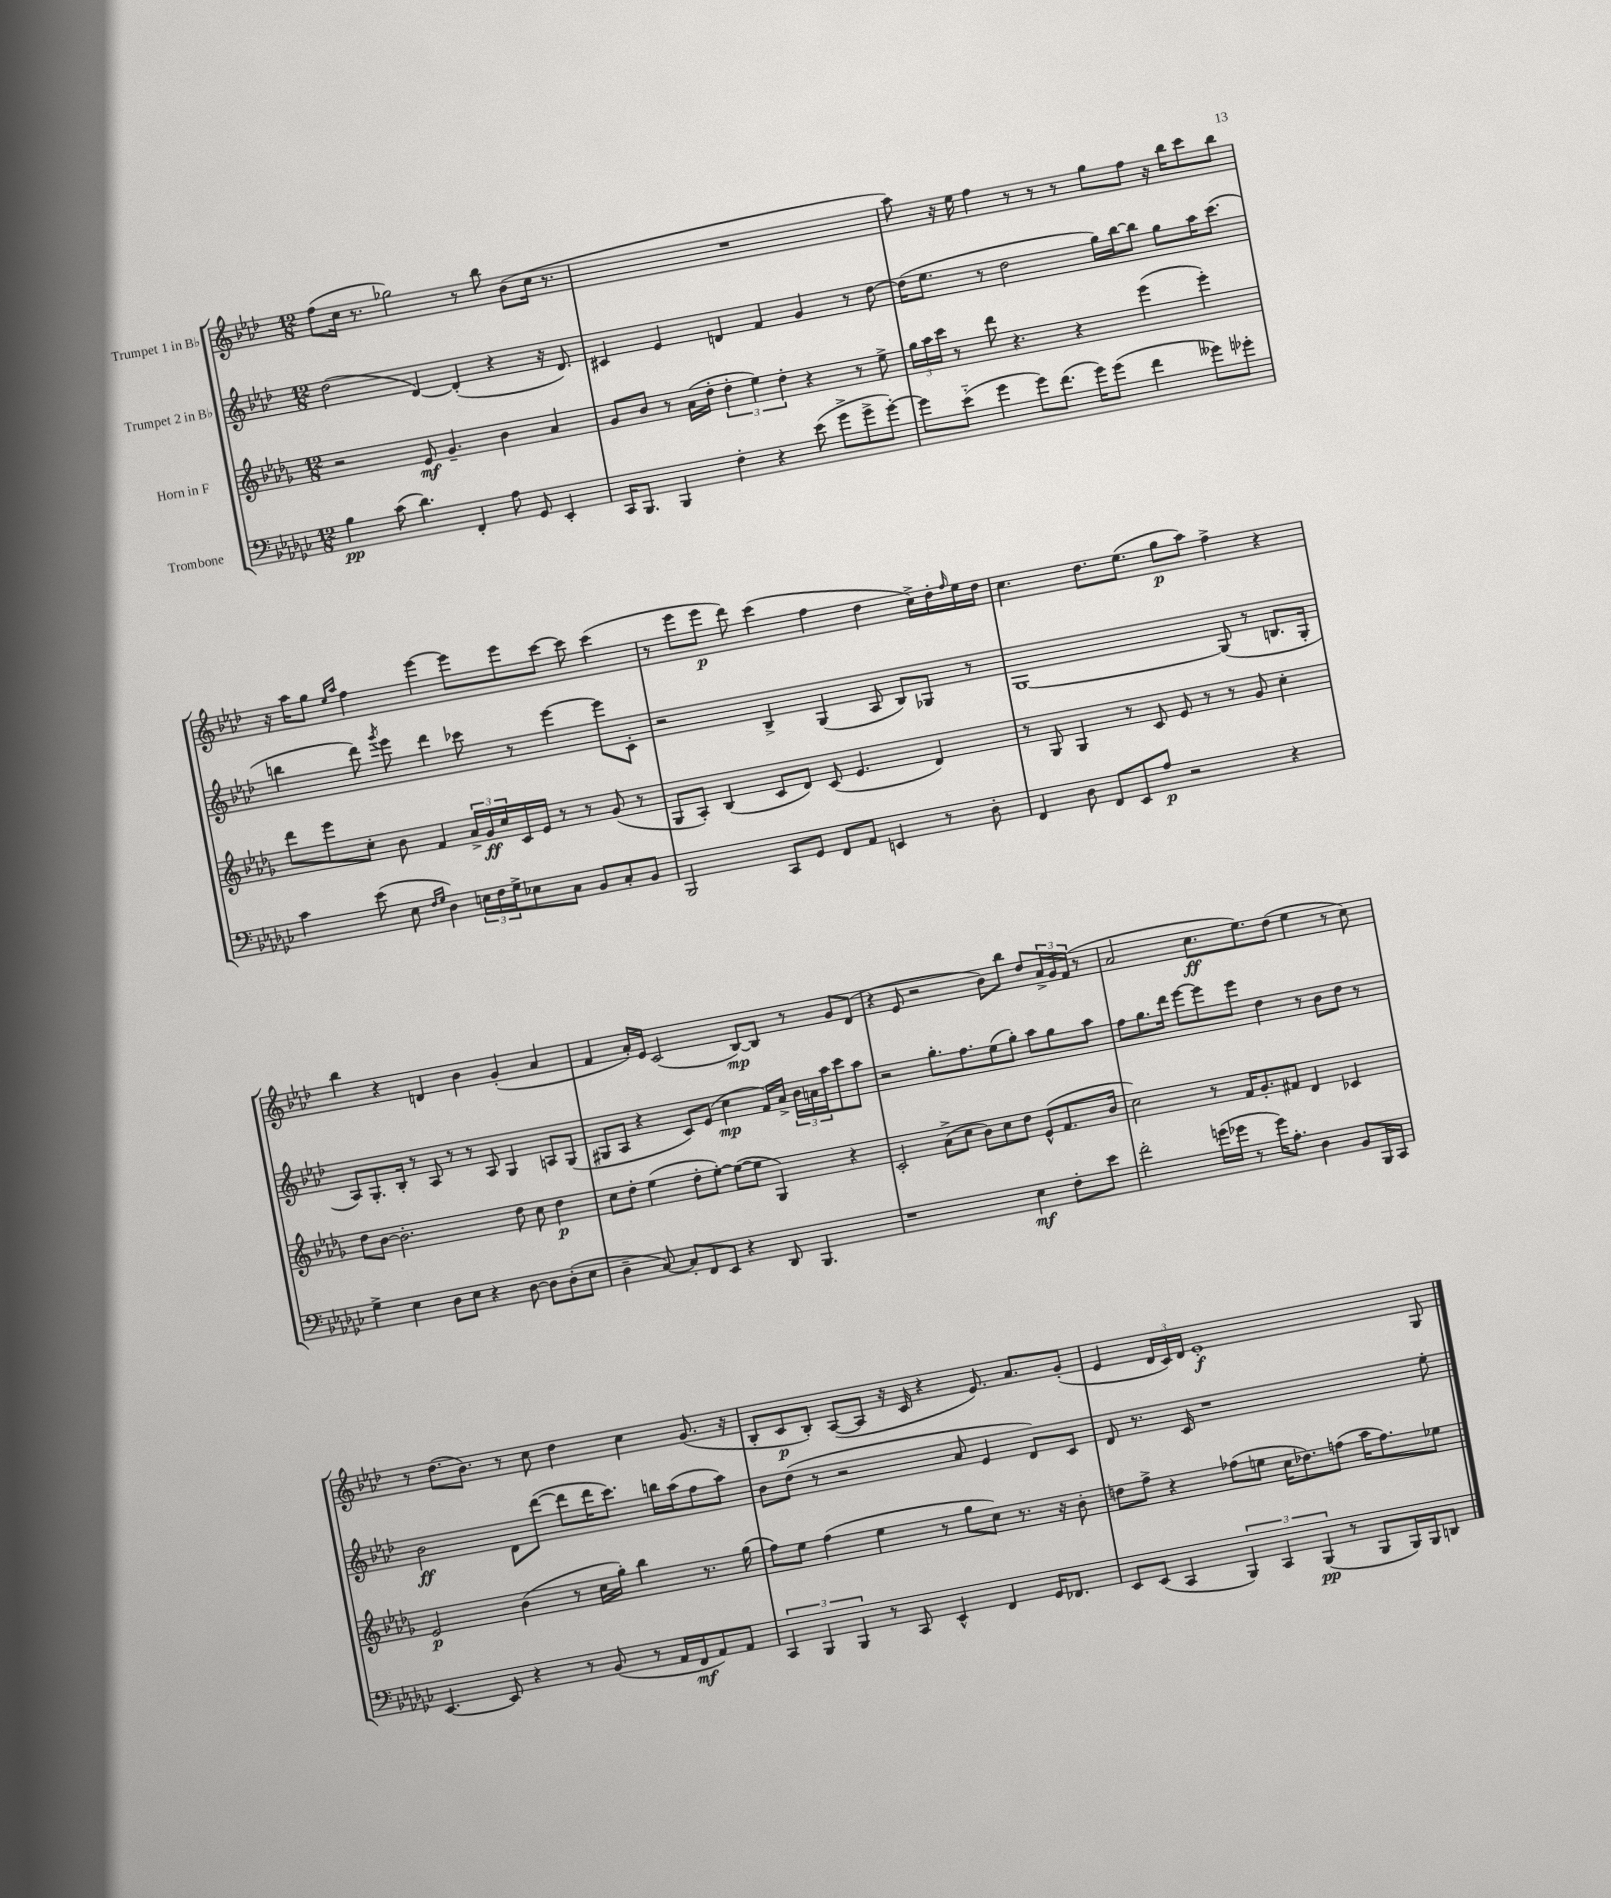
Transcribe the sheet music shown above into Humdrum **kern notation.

**kern	**kern	**kern	**kern
*staff4	*staff3	*staff2	*staff1
*clefF4	*clefG2	*clefG2	*clefG2
*k[b-e-a-d-g-c-]	*k[b-e-a-d-g-]	*k[b-e-a-d-]	*k[b-e-a-d-]
*M12/8	*M12/8	*M12/8	*M12/8
4B-	2r	(2dd-	(8ff
.	.	.	16cc
.	.	.	8.r
(8c-	.	.	.
4.d-)	.	.	2gg-)
.	8e-	[4d-)	.
.	4.g-~	.	.
4FF'	.	(4d-']	.
.	.	.	8r
8A-	4b-	4r	8bb-
8GG-	.	.	(8b-
4EE-'	4a-	16r	16cc
.	.	8.d-)	8.r
=	=	=	=
16CC-	8g-	4c#	1.r
8.BBB-	.	.	.
.	8b-	.	.
4BBB-	8r	4e-	.
.	(16a-	.	.
.	16dd-'	.	.
4F'	6dd-'	4d	.
.	6ee-)	.	.
4r	.	4f	.
.	6dd-'	.	.
(8e-	4r	4g	.
8g-^	.	.	.
8g-^	8r	8r	.
[8g-')	8ee-^	[8dd-	.
=	=	=	=
8g-]	24gg-	(16dd-]	8aa-)
.	24aa-	.	.
.	.	8.ee-	.
.	24ccc	.	.
(8e-'~	8r	.	16r
.	.	.	16ee-
4g-	8ddd-	8r	4ff
.	4.r	2dd-	.
8g-)	.	.	8r
(8.f	.	.	8r
.	4r	.	8r
16g-)	.	.	.
(8g-	.	16gg)	8gg
.	.	[16bb-	.
4f	(4eee-	8bb-]	8ff
.	.	8gg	16r
.	.	.	16bb-
8g--)	4eee-')	16aa-	8ccc
.	.	(8.ccc	.
8g-'	.	.	8bb-
=	=	=	=
4c-	8ddd-	4bb	16r
.	.	.	16aa-
.	8eee-	.	8gg
.	.	.	16qqee-
.	.	.	16qqaa-
(8e-	8cc'	8ddd-)	4ff
.	.	8qggg	.
8E-	8b-	8eee-	.
16qqF	.	.	.
16qqG-	.	.	.
4D-)	4f	4ddd-	[4eee-
24E	24a-^	8ccc-	8eee-]
24F	24g-	.	.
24G-^	24cc	.	.
8E-	16c	8r	8eee-
.	16e-	.	.
8C-	8r	[4eee-	[8ccc
8BB-	8r	.	8ccc]
8C-'	(8g-	8eee-]	(4ccc
8BB-	8r	8c'	.
=	=	=	=
2BBB-	8G-	2r	8r
.	8A-')	.	8eee-
.	(4B-	.	8eee-
.	.	.	8ddd-)
8CC-	8c	4B-^	(4ccc
8GG-	8d-)	.	.
8FF	(8c	(4G	4ff
8AA-	4.e-	.	.
4EE	.	8A-	4dd-
.	.	8B-)	.
8r	4d-)	8G-	16cc^)
.	.	.	16dd-'
.	.	.	16qqff
8D-'	.	8r	16ee-
.	.	.	16dd-
=	=	=	=
4FF	8r	[1G	4.cc
.	8G-	.	.
8D-	4G-	.	.
8FF	.	.	8.dd-
8EE-	8r	.	.
.	.	.	(8.ee-
8A-	8c	.	.
2r	8e-	.	8gg
.	8r	.	8aa-)
.	8r	(8G]	4ff^
.	8g-	8r	.
4r	4cc'	8.B	4r
.	.	16G'	.
=	=	=	=
4G-^	8dd-	8A-)	4bb-
.	[8b-	8.G'	.
4E-	2.b-']	.	4r
.	.	16B-'	.
.	.	8r	.
8D-	.	8A-	4d
8E-	.	8r	.
4r	.	8r	4b-
.	.	8A-	.
[8D-	8dd-	4G	(4g'
8D-]	8cc	.	.
(8D-'	4dd-	8A	4a-
8E-	.	(8G	.
=	=	=	=
4D-~	8cc	8G#	4f
.	8dd-'	8A-	.
[8C-)	(4ee-	4r	16a-')
.	.	.	16e-
8C-']	.	.	(2c
8FF	8dd-'	8c)	.
8EE-	[8ee-')	(8e-	.
4r	(8ee-_	4cc	.
.	8ee-]	.	[8B-)
8DD-	4G-)	16f)	8B-]
.	.	16a-^	.
4.BBB-	.	24b-	8r
.	.	24a	.
.	.	24aa-	.
.	4r	8ccc	8g
.	.	8aa-	(8d-
=	=	=	=
1r	2c'	2r	4r
.	.	.	8e-
.	.	.	2r
.	(8a-^	8.gg'	.
.	8cc	.	.
.	.	8.ff	.
.	8b-)	.	.
.	8cc	(8ee-	8b-)
4E-	8dd-	8gg')	8bb-
.	(8e-^^	8aa-	8dd-
8F'	8.f	8gg	24a-^
.	.	.	24g
.	.	.	(24f
8e-	.	8aa-	8r
.	16b-	.	.
=	=	=	=
2f'	2cc)	8ff	2a-
.	.	8.gg	.
.	.	16ddd-	.
.	.	[8eee-	.
(16g	8r	8eee-]	8.cc
16g-	.	.	.
8r	16f	8eee-	.
.	8.g-'	.	8.ee-)
16g-)	.	4dd-	.
8.A-'	.	.	.
.	8f#	.	(8dd-
4D-	4d-	8r	4ee-
.	.	8b-	.
8BB-	4c-	8dd-	8r
16BBB-	.	8r	8cc)
16CC-	.	.	.
=	=	=	=
[4.EE-	2e-	2b-	8r
.	.	.	(8.dd-
.	.	.	8.b-)
8EE-]	.	.	.
4r	(4b-	8d-	8r
.	.	([8ddd-	8cc
8r	8r	8ddd-]	4dd-
(8BB-	16cc	16ddd-	.
.	16gg-')	8.ccc)	.
8r	4bb-	.	4cc
16AA-	.	16bb	.
16FF	.	(16aa-	.
8AA-)	8.r	8ff	(8.g
8AA-	.	8aa-)	.
.	(16gg-	.	16r
=	=	=	=
6CC-	8ff)	8b-	8B-'
.	8ee-	(8dd-	8c
6BBB-	.	.	.
.	(4ff	8r	8B-')
6BBB-	.	.	.
.	.	2r	([8A-
8r	4ee-	.	8A-]
8CC-	.	.	16r
.	.	.	16c
4EE-^^	8r	.	4r
.	8gg-	8a-	.
4FF	8cc)	4e-	8.e-)
.	8.r	.	.
.	.	.	8.a-
16GG-	.	8d-)	.
8.FF-	16r	.	.
.	8b-'	8c	(8g'
=	=	=	=
8EE-	8dd	8d-	4e-
(8EE-	8ff^	8.r	.
4CC-	4r	.	24d-
.	.	.	24c)
.	.	16c	.
.	.	.	24d-
.	.	1r	1e-'
6BBB-)	(8ff-	.	.
.	8ee	.	.
6CC-	.	.	.
.	16cc	.	.
.	8.dd-)	.	.
(6BBB-	.	.	.
8r	(8ff	.	.
8BBB-	16aa-	.	.
.	8.ff)	.	.
16BBB-)	.	.	.
16BBB-	.	.	.
8DD	8ee-	8ee-'	8G
==	==	==	==
*-	*-	*-	*-
